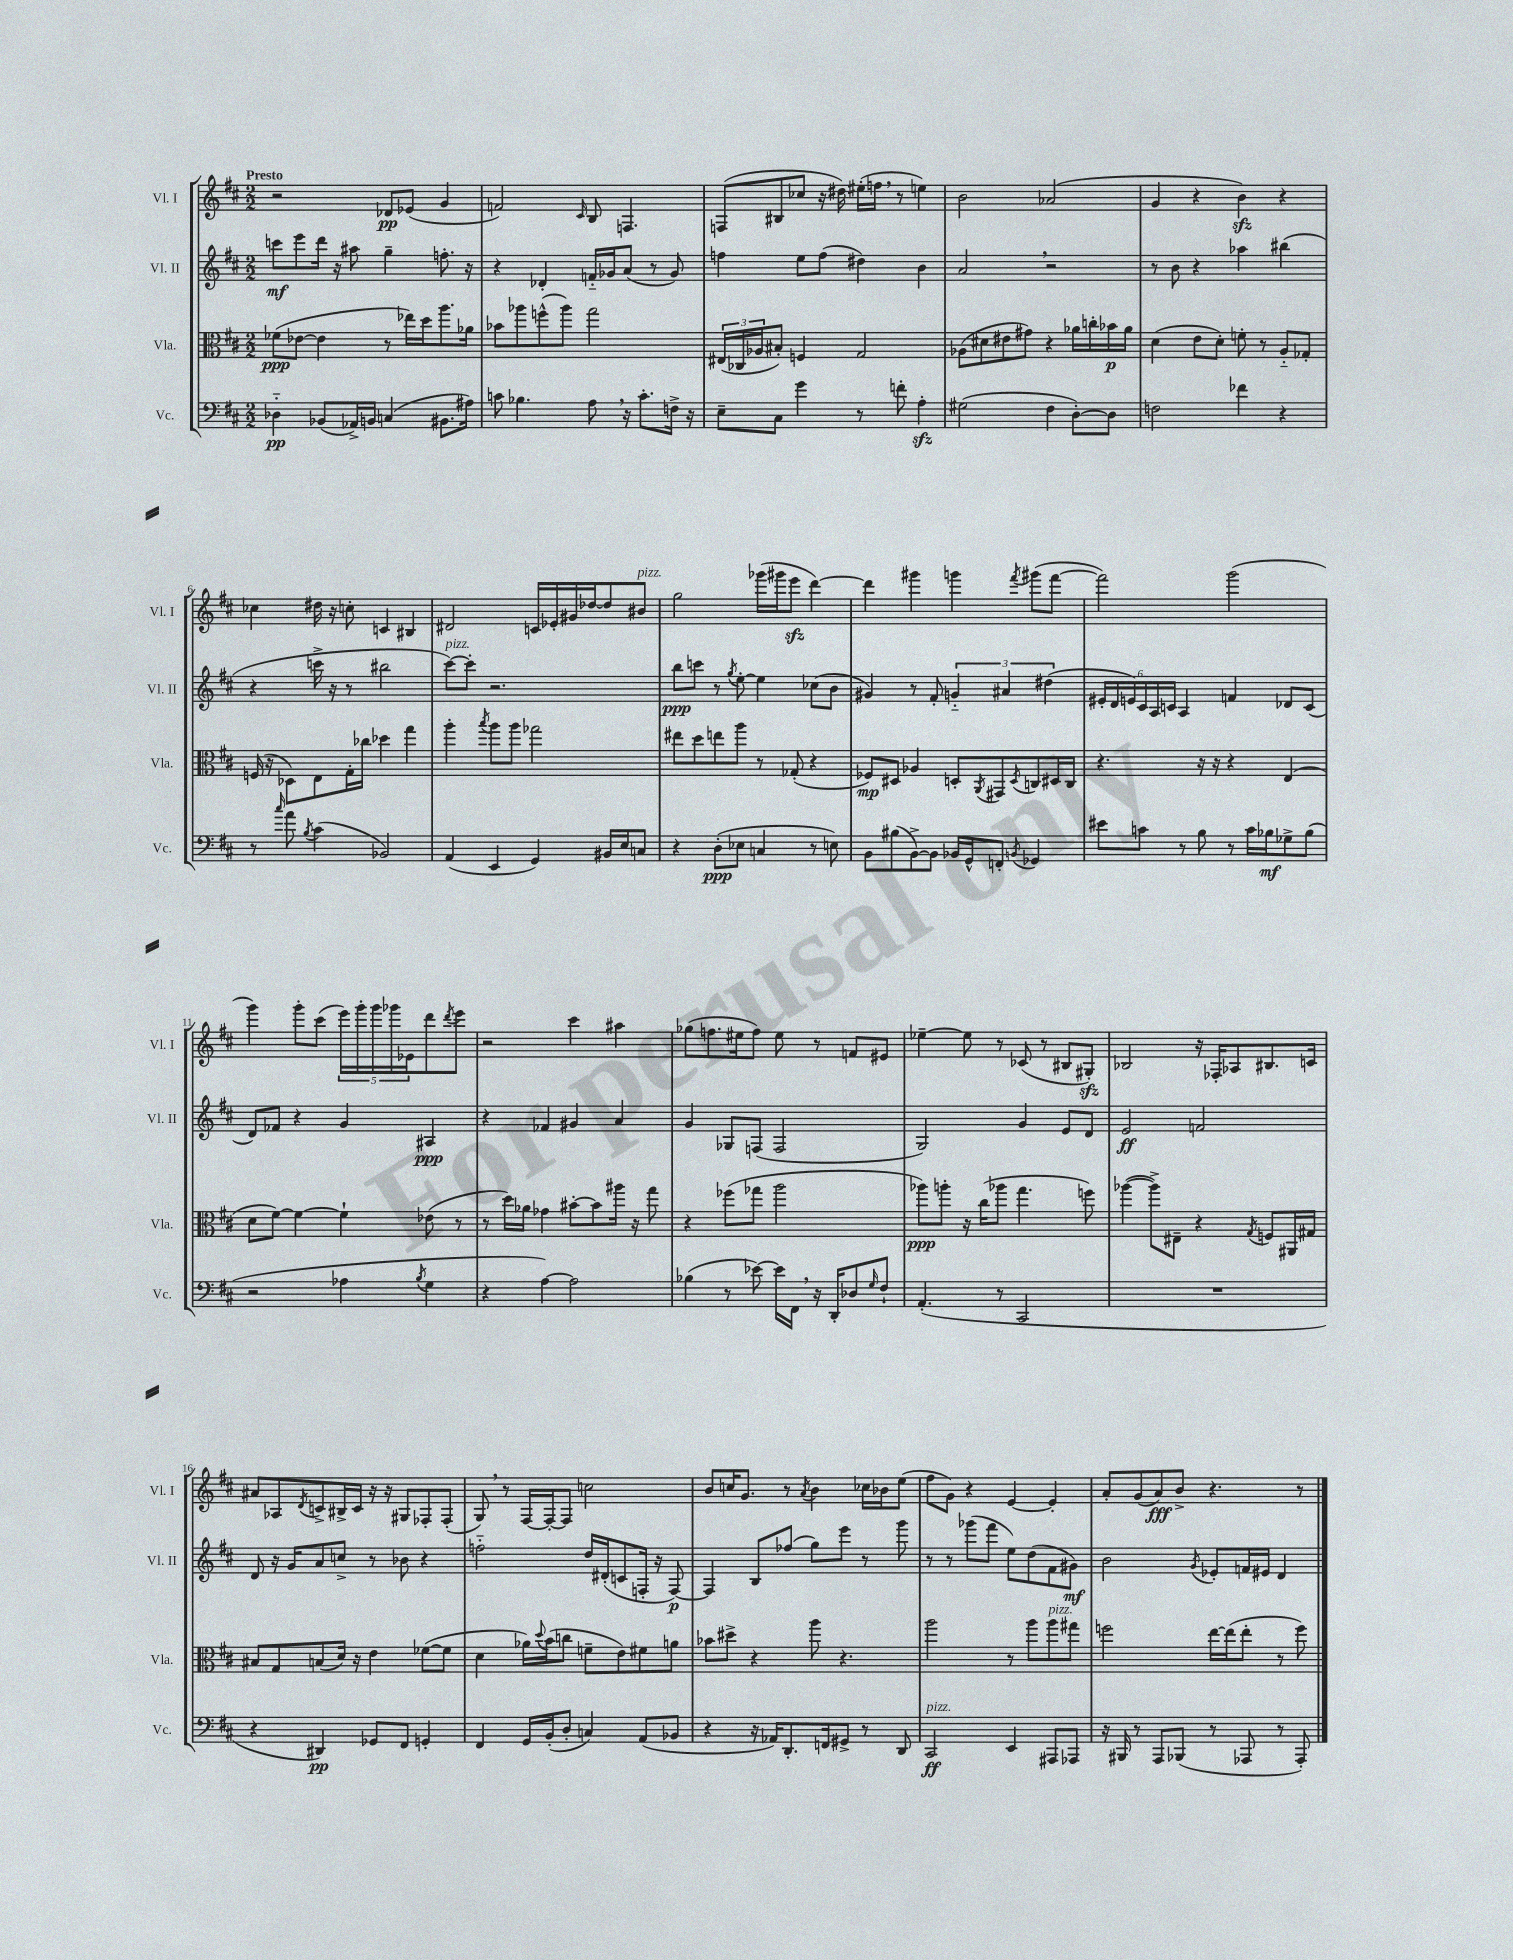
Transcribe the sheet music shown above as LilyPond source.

<<
\new StaffGroup <<
\new Staff = "s0" \with { instrumentName = "Vl. I" shortInstrumentName = "Vl. I" } {
    \clef treble \key d \major \numericTimeSignature \time 2/2 \tempo "Presto"
    r2 des'8\pp ees'8( g'4 |
    f'2) \grace { cis'16 } b8 f4. |
    f8( bis8 ces''8 r16 dis''16) eis''16-.( f''16 \breathe r8 e''4) |
    b'2 aes'2( |
    g'4 r4 b'4\sfz) r4 |
    ces''4 dis''16 r16 c''8-. c'4 bis4 |
    dis'2 c'16 ees'16-. gis'16 des''16~ des''8 bis'8^\markup { \italic "pizz." } |
    g''2 ges'''16( gis'''16 e'''8\sfz d'''4~) |
    d'''4 gis'''4 g'''4 \acciaccatura { fis'''8 } gis'''8( fis'''8~ |
    fis'''2) g'''2( |
    g'''4) g'''8-. cis'''8( \tuplet 5/4 { e'''16) g'''16-. g'''16 ges'''16 ees'16 } d'''8 \acciaccatura { d'''8 } e'''8 |
    r2 cis'''4 ais''4 |
    ges''8( f''8. eis''16 f''8) eis''8 r8 f'8 eis'8 |
    ees''4~-- ees''8 r8 ces'8( r8 bis8 gis8-.\sfz) |
    bes2 r16 fes16-. aes8 bis8. c'16 |
    ais'8 aes8 \acciaccatura { d'8 } c'8-> bis16-> c'16 r16 r16 gis8 fes8-. fes8-.( |
    g8) \breathe r8 fis16~ fis16~-. fis8 c''2 |
    b'8 c''16 g'8. r8 \acciaccatura { a'8 } b'4 ces''16 bes'16 e''8( |
    fis''8 g'8) r4 e'4~ e'4-. |
    a'8-. g'8( a'8\fff) b'8-> r4. r8 \bar "|." |
}
\new Staff = "s1" \with { instrumentName = "Vl. II" shortInstrumentName = "Vl. II" } {
    \clef treble \key d \major \numericTimeSignature \time 2/2
    c'''8\mf e'''8 d'''16 r16 ais''8 g''4-- f''8.-. r16 |
    r4 des'4-. f'16-_ ges'16 a'8( r8 ges'8) |
    f''4 e''8 f''8( dis''4) b'4 |
    a'2 \breathe r2 |
    r8 b'8 r4 aes''4 bis''4( |
    r4 c'''16-> r16 r8 bis''2 |
    cis'''8~^\markup { \italic "pizz." }) cis'''8-. r2. |
    b''8\ppp c'''8 r8 \acciaccatura { g''8 } e''8~-. e''4 ces''8( b'8 |
    gis'4) r8 fis'8-. \tuplet 3/2 { g'4-_ ais'4 dis''4( } |
    \tuplet 6/4 { eis'16-. d'16 e'16) cis'16 a16 c'16 } a4 f'4 des'8 c'8( |
    d'8) fes'8 r4 g'4 ais4\ppp |
    r4 fes'4 gis'4 a'4 |
    g'4 ges8 f8( f2 |
    g2) g'4 e'8 d'8 |
    e'2\ff f'2 |
    d'8 r16 g'16 a'8 c''8-> r8 bes'8 r4 |
    f''2-_ d''16 dis'16-.( c'8 f16-. r16 f8~\p) |
    f4 b8 fes''8( g''8) e'''8 r8 g'''8 |
    r8 r8 ges'''8( fis'''8 e''8) d''8( fis'8 gis'8\mf) |
    b'2 \acciaccatura { g'8 } ees'8-. f'16 eis'16 d'4 \bar "|." |
}
\new Staff = "s2" \with { instrumentName = "Vla." shortInstrumentName = "Vla." } {
    \clef alto \key d \major \numericTimeSignature \time 2/2
    fes'8\ppp( ees'8~ ees'4 r8 ees''16) d''16 a''8. aes'16 |
    bes'8 aes''8 f''8-^( aes''8) g''2 |
    \tuplet 3/2 { eis16( ces16 aes16 } bis8-.) f4 g2 |
    aes8( dis'8 eis'8 gis'8) r4 aes'16 c''16-. bes'16\p aes'16 |
    d'4( e'8 d'8-.) f'8-. r8 a8-_ ges8-. |
    f16( r16 des8) e8 g16-. ces''16 des''4 g''4 |
    a''4-. \acciaccatura { b''8 } a''8 a''8 ges''2 |
    eis''8 d''8 e''8 a''8 r8 ges8-.( r4 |
    fes8\mp) dis8 aes4 d8-. \acciaccatura { a,8 } gis,8 \acciaccatura { d8 } c8 dis16 c16 |
    r4. r16 r16 r4 e4( |
    d'8 fis'8~) fis'4~ fis'4-! ees'8( r8 |
    r8 d''16) aes'16 ges'4 bis'8~-. bis'8 ais''16 r16 g''8 |
    r4 fes''8( ges''8 a''2 |
    aes''8\ppp) a''8-. r16 cis''16( aes''8 g''4. f''8) |
    aes''4~( aes''8->) eis8-- r4 \acciaccatura { g8 } f8 ais,16 gis16 |
    bis8 g8 b8( d'16) r16 e'4 fes'8~( fes'8 |
    d'4 aes'16) \appoggiatura { d''8 } b'16( c''8 f'8-- e'8) fis'8 a'8 |
    bes'8 dis''8-> r4 a''8 r4. |
    a''2 r8 a''8 a''8^\markup { \italic "pizz." } gis''8 |
    f''2 e''16~ e''16( e''8-. r8 f''8) \bar "|." |
}
\new Staff = "s3" \with { instrumentName = "Vc." shortInstrumentName = "Vc." } {
    \clef bass \key d \major \numericTimeSignature \time 2/2
    des4-_\pp bes,8( aes,16->) b,16 c4( bis,8. ais16) |
    c'8 bes4. a8 \breathe r16 c'8.-. f16-> r16 |
    e8-- cis8 g'4 r8 f'8-. a4-.\sfz |
    gis2( fis4 d8~-.) d8 |
    f2 fes'4 r4 |
    r8 \grace { cis''16 } a'8 \acciaccatura { b8 } cis'4( bes,2) |
    a,4( e,4 g,4) bis,16 e16 c8 |
    r4 d8-.\ppp( ees8 c4 r8 e8) |
    b,8 bis8( b,8~->) b,8 bes,16 g,16-^ f,8-. \acciaccatura { b,8 } ges,4 |
    eis'8 c'8 r8 b8 r8 c'16 bes16\mf ges8-> bes8( |
    r2 aes4 \acciaccatura { b8 } g4 |
    r4 a4~) a2 |
    bes4( r8 ees'8~) ees'16 fis,16 \breathe r16 d,16-. des8 \grace { g16 } fis8-! |
    a,4.-.( r8 cis,2 |
    R1 |
    r4 dis,4\pp) ges,8 fis,8 g,4-. |
    fis,4 g,16 b,16-.( d8-. c4) a,8( bes,8 |
    r4 r16 aes,16) d,8.-. f,16 gis,8-> r8 d,8 |
    cis,2\ff^\markup { \italic "pizz." } e,4 ais,,8 aes,,8 |
    r16 bis,,16 r8 a,,8 bes,,8( r8 aes,,8 r8 aes,,8-.) \bar "|." |
}
>>
>>
